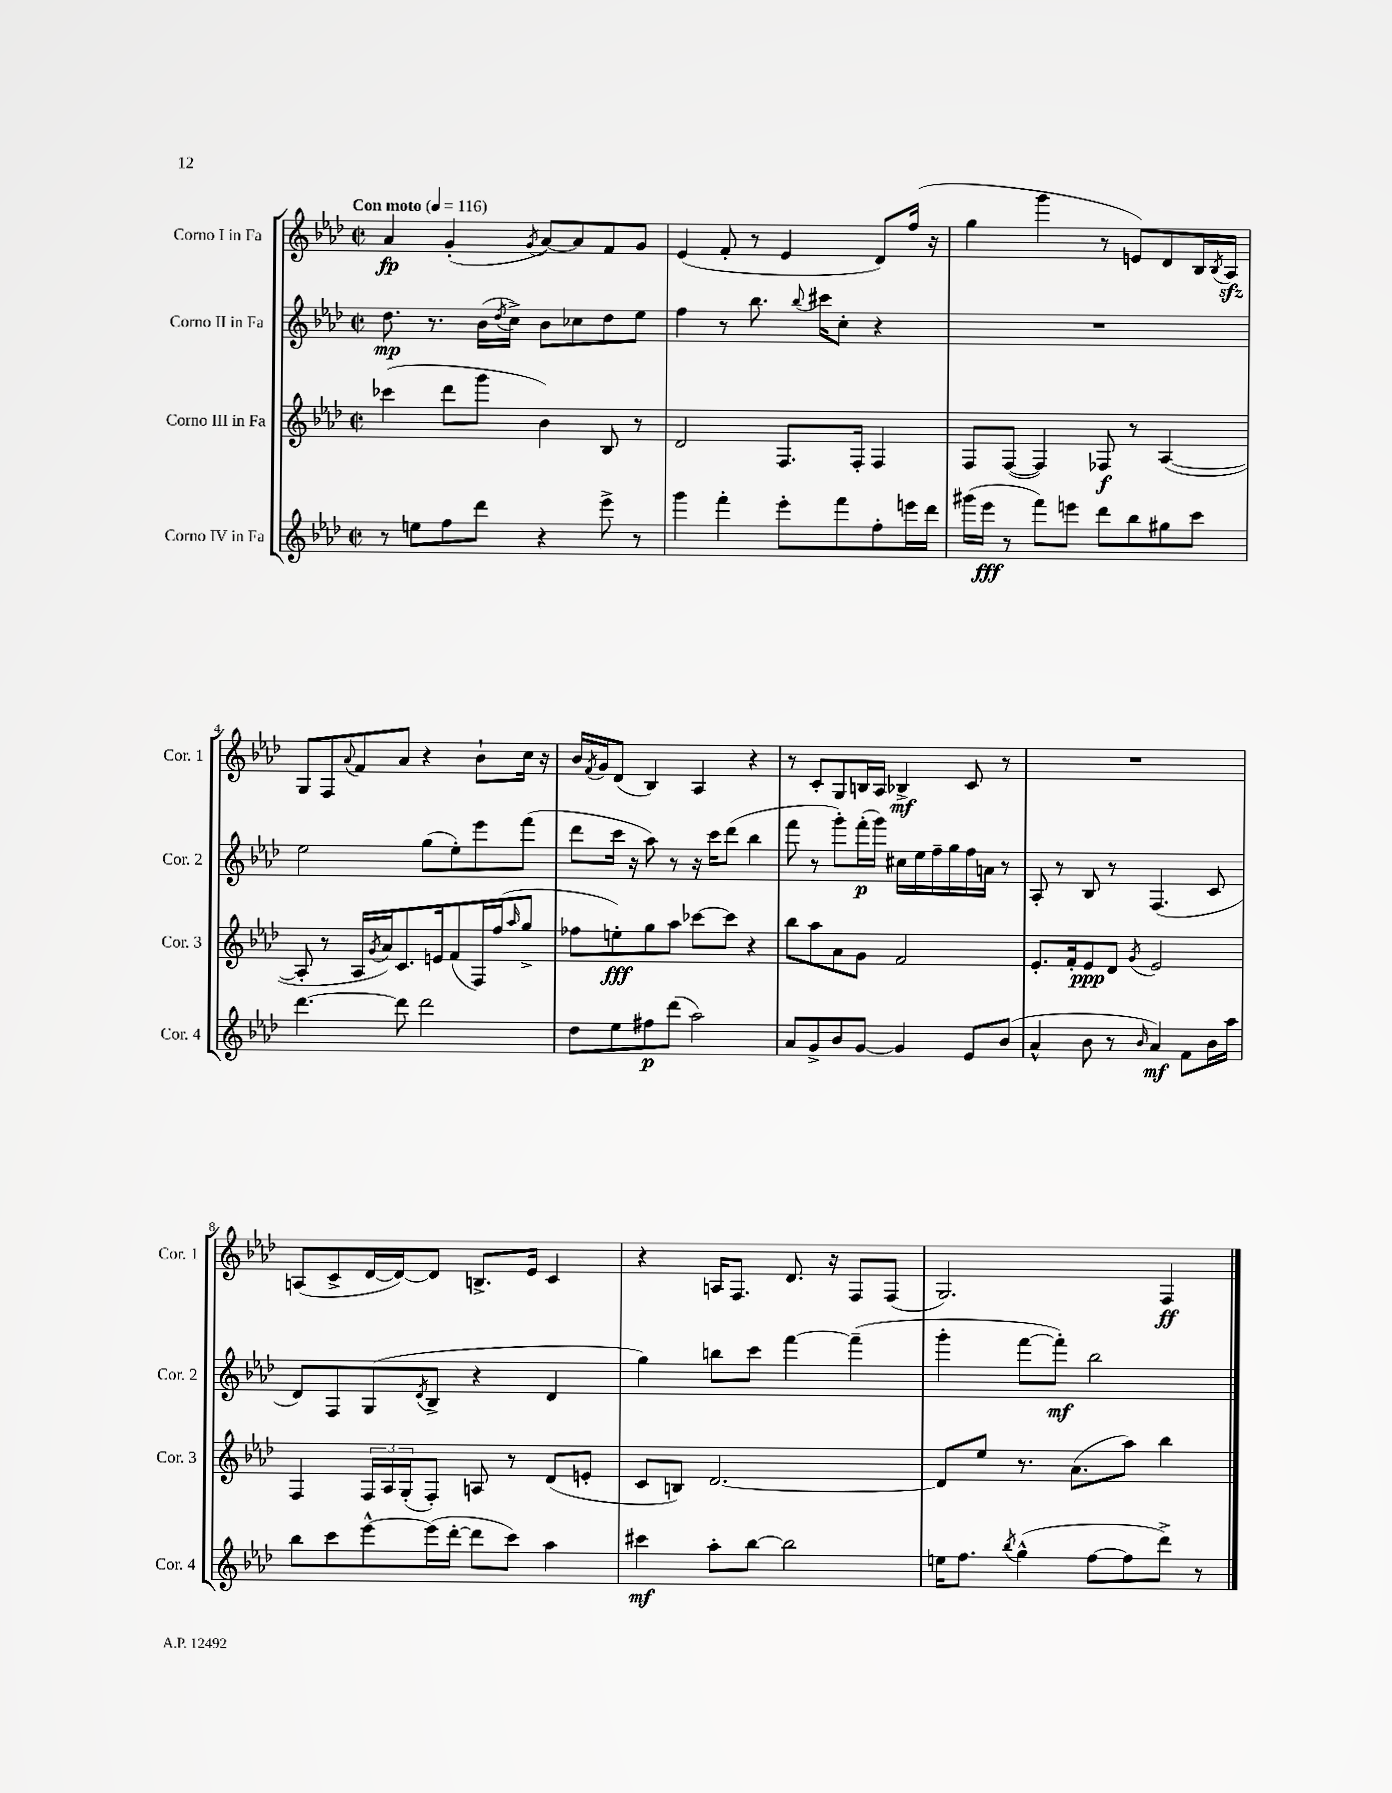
<<
\new StaffGroup <<
\new Staff = "s0" \with { instrumentName = "Corno I in Fa" shortInstrumentName = "Cor. 1" } {
    \clef treble \key aes \major \defaultTimeSignature \time 2/2 \tempo "Con moto" 4 = 116
    aes'4\fp g'4-.( \acciaccatura { g'8 } aes'8~) aes'8 f'8 g'8 |
    ees'4( f'8-. r8 ees'4 des'8) f''16( r16 |
    g''4 g'''4 r8 e'8) des'8 bes16 \acciaccatura { bes8 } aes16\sfz |
    g8 f8 \appoggiatura { aes'8 } f'8 aes'8 r4 bes'8-! c''16 r16 |
    bes'16 \acciaccatura { f'8 } g'16 des'8( bes4) aes4 r4 |
    r8 c'8-. g8 b16 aes16 bes4->\mf c'8 r8 |
    R1 |
    a8( c'8-> des'16~ des'16~) des'8 b8.-> ees'16 c'4 |
    r4 a16 f8. des'8. r16 f8 f8( |
    g2.) f4\ff \bar "|." |
}
\new Staff = "s1" \with { instrumentName = "Corno II in Fa" shortInstrumentName = "Cor. 2" } {
    \clef treble \key aes \major \defaultTimeSignature \time 2/2
    des''8.\mp r8. bes'16( \acciaccatura { des''8 } c''16->) bes'8 ces''8 des''8 ees''8 |
    f''4 r8 bes''8. \appoggiatura { bes''8 } cis'''16 c''8-. r4 |
    R1 |
    ees''2 g''8( ees''8-.) ees'''8 f'''8( |
    des'''8 c'''16 r16 aes''8) r8 r16 c'''16 des'''8( bes''4 |
    f'''8 r8 g'''8-.) f'''16-.\p( g'''16) cis''16 ees''16 f''16-- g''16 f''16 a'16 r8 |
    aes8-. r8 bes8 r8 f4.( c'8 |
    des'8) f8 g8( \acciaccatura { des'8 } bes8-> r4 des'4 |
    g''4) b''8 c'''8 f'''4~ f'''4--( |
    g'''4-. f'''8~ f'''8-.\mf) bes''2 \bar "|." |
}
\new Staff = "s2" \with { instrumentName = "Corno III in Fa" shortInstrumentName = "Cor. 3" } {
    \clef treble \key aes \major \defaultTimeSignature \time 2/2
    ces'''4( des'''8 g'''8 bes'4) bes8 r8 |
    des'2 f8. f16-. f4 |
    f8 f8~( f4) fes8\f r8 aes4~( |
    aes8-. r8 aes16 \acciaccatura { g'8 } aes'16) c'8. e'16 f'8( f16) f''16( \grace { aes''16 } g''8-> |
    fes''8 e''8-.\fff) g''8 aes''8 ces'''8~ ces'''8 r4 |
    bes''8 aes''8 aes'8 g'8 f'2 |
    ees'8.-. f'16-. ees'8\ppp des'8 \acciaccatura { g'8 } ees'2 |
    f4 \tuplet 3/2 { f16 aes16 g16-.( } f8-.) a8 r8 des'8( e'8-. |
    c'8 b8) des'2.~ |
    des'8 ees''8 r8. aes'8.( aes''8) bes''4 \bar "|." |
}
\new Staff = "s3" \with { instrumentName = "Corno IV in Fa" shortInstrumentName = "Cor. 4" } {
    \clef treble \key aes \major \defaultTimeSignature \time 2/2
    r8 e''8 f''8 des'''8 r4 ees'''8-> r8 |
    g'''4 f'''4-. ees'''8-. f'''8 f''8-. e'''16 des'''16 |
    gis'''16( ees'''16\fff r8 f'''8) e'''8 des'''8 bes''8 gis''8 c'''8 |
    des'''4.~ des'''8 des'''2 |
    des''8 ees''8 fis''8\p des'''8( aes''2) |
    aes'8 g'8-> bes'8 g'8~ g'4 ees'8 bes'8( |
    aes'4-^ bes'8 r8 \grace { bes'16 } aes'4\mf) f'8 bes'16 aes''16 |
    bes''8 c'''8 ees'''8~-^ ees'''16( des'''16~-. des'''8 c'''8) aes''4 |
    cis'''4\mf aes''8-. bes''8~ bes''2 |
    e''16 f''8. \acciaccatura { bes''8 } g''4-^( f''8~ f''8 des'''8->) r8 \bar "|." |
}
>>
>>
